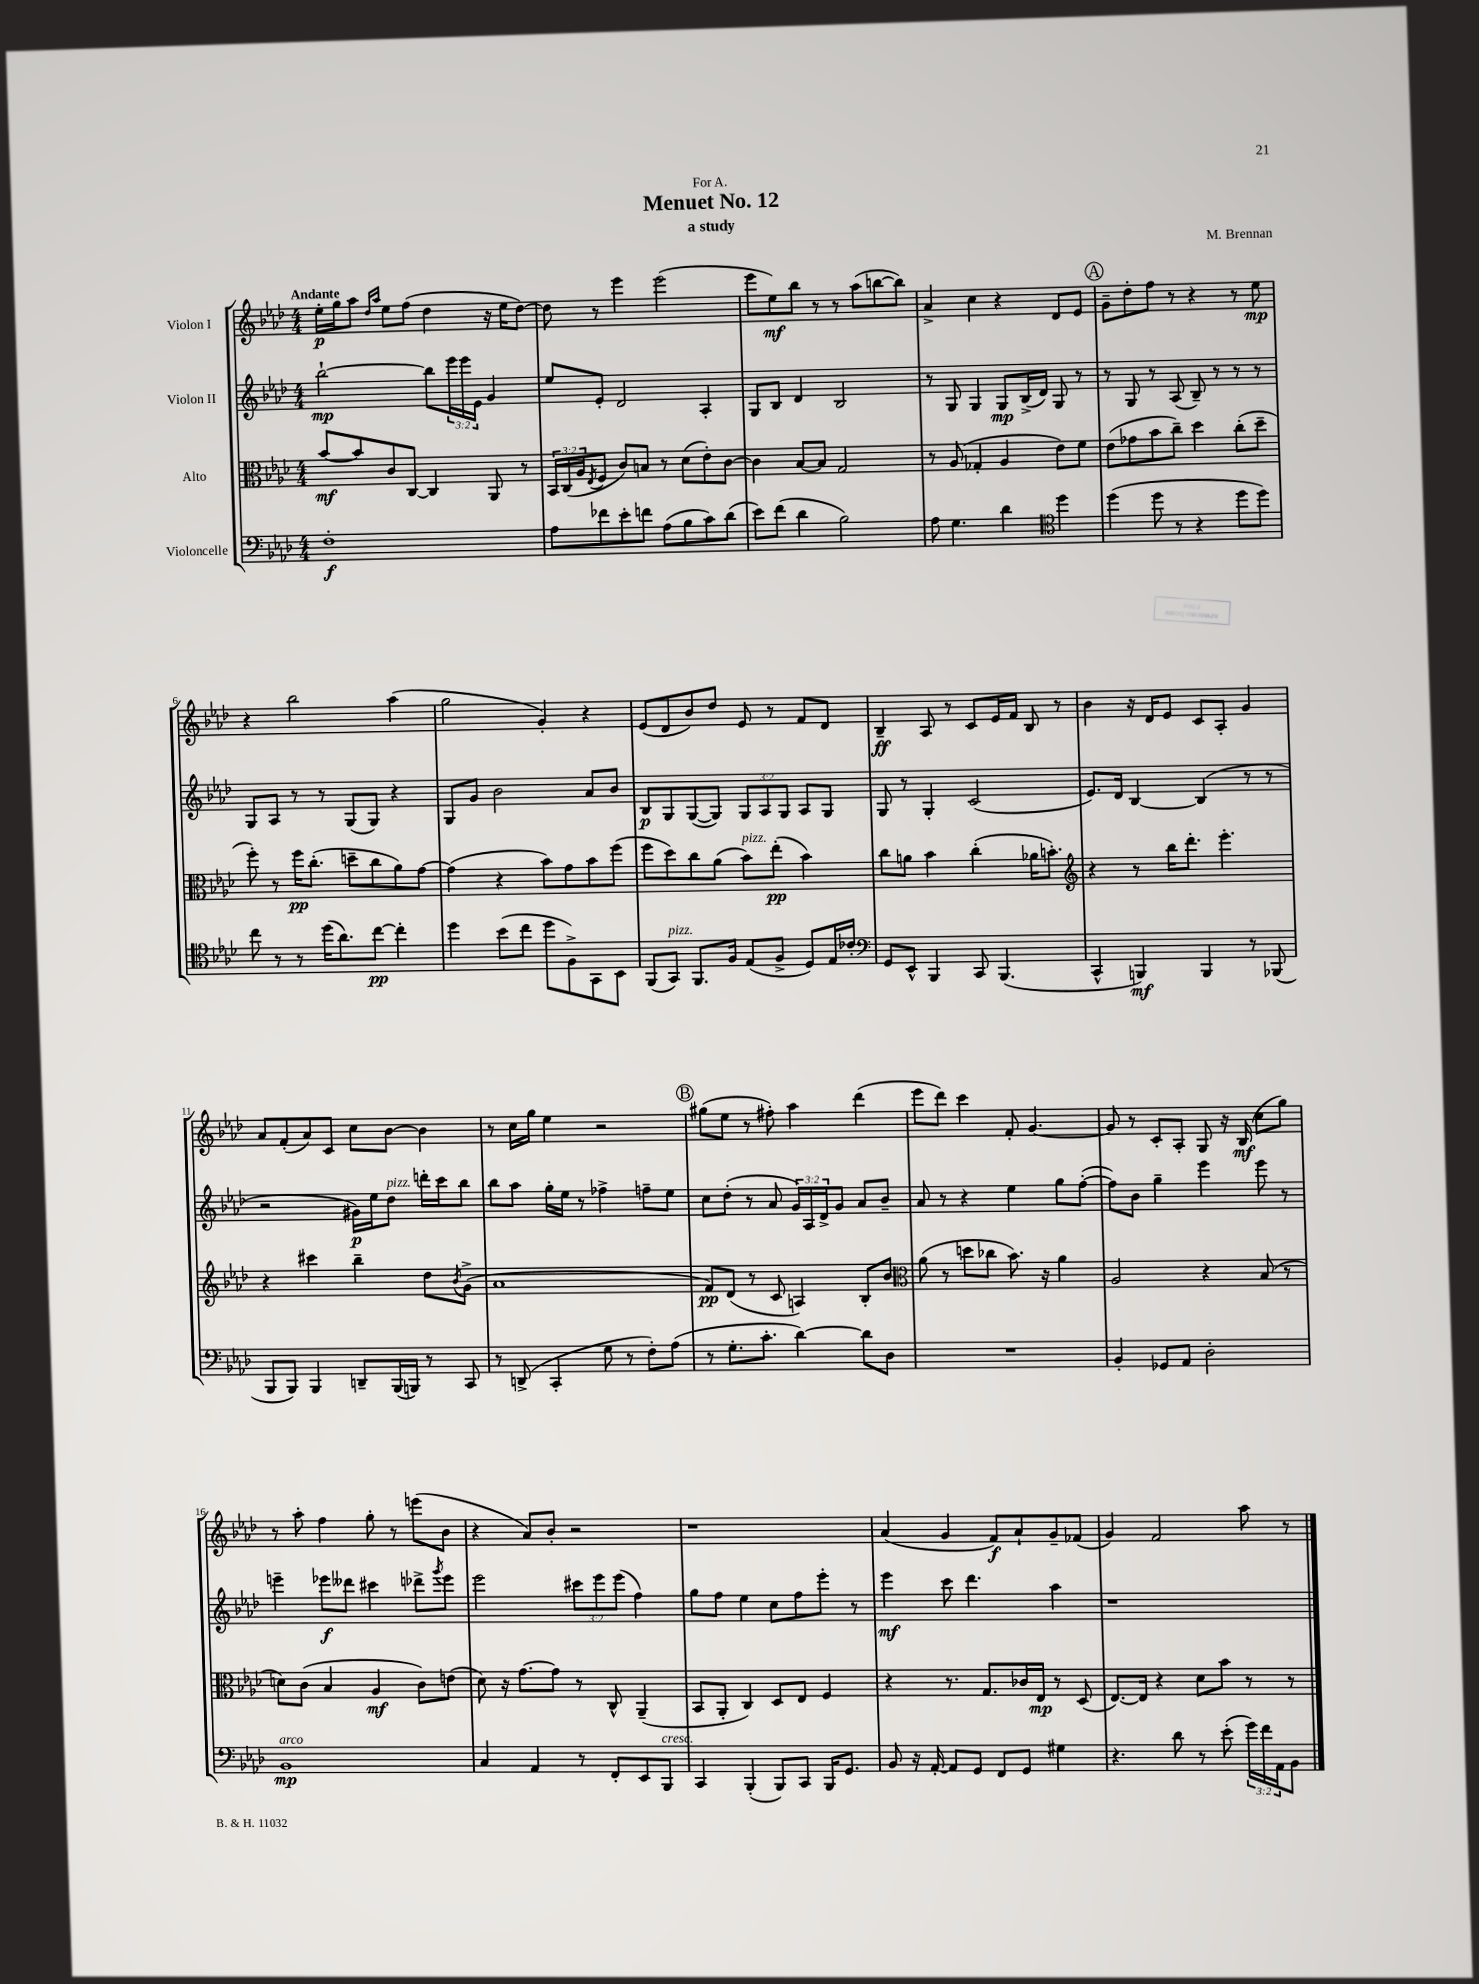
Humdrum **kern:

**kern	**kern	**kern	**kern
*staff4	*staff3	*staff2	*staff1
*clefF4	*clefC3	*clefG2	*clefG2
*k[b-e-a-d-]	*k[b-e-a-d-]	*k[b-e-a-d-]	*k[b-e-a-d-]
*M4/4	*M4/4	*M4/4	*M4/4
1F'	[8b-	[2bb-`	16ee-'
.	.	.	16gg
.	8b-]	.	8aa-
.	.	.	16qqdd-
.	.	.	16qqaa-
.	8c	.	8ee-
.	[8C	.	(8ff
.	4C]	8bb-]	4dd-
.	.	24eee-	.
.	.	24eee-	.
.	.	24e-	.
.	8AA-	4g	16r
.	.	.	16ee-
.	8r	.	[8dd-)
=	=	=	=
8A-	24BB-	8ee-	8dd-]
.	(24C	.	.
.	24A-	.	.
.	8qE-	.	.
8f-	8F	8e-'	8r
8e-'	8c)	2d-	4eee-
8f	8B	.	.
(8A-	8r	.	(2eee-
8B-	(8d-	.	.
8c)	8e-')	4A-'	.
(8d-	[8c	.	.
=	=	=	=
8e-)	4c]	8G	8eee-
(8f	.	8B-	8ee-)
4d-	[8B-	4d-	8bb-
.	8B-]	.	8r
2B-)	2G	2B-	8r
.	.	.	(8aa-
.	.	.	[8bb
.	.	.	8bb])
=	=	=	=
8A-	8r	8r	4a-^
4.G	(8A-	8G	.
.	4G-'	4G	4cc
4d-	4A-	8G	4r
.	.	(16B-^	.
.	.	16d-)	.
*clefC4	*	*	*
4dd-	8e-)	8G	8d-
.	8f	8r	8e-
=	=	=	=
(4dd-	(8e-	8r	8g~
.	8g-	8G	8dd-'
8dd-	8b-	8r	8ff
8r	8cc~)	(8A-	8r
4r	4dd-	8B-~)	4r
.	.	8r	.
8dd-	(8cc'	8r	8r
8dd-)	8dd-~	8r	8ee-
=	=	=	=
8cc	8ff')	8G	4r
8r	8r	8A-	.
8r	16ff	8r	2bb-
.	(8.cc'	.	.
(16dd-	.	8r	.
8.a-)	.	.	.
.	8dd~	(8G	.
[8cc	8cc	8G)	.
4cc']	8a-)	4r	(4aa-
.	[8g	.	.
=	=	=	=
4dd-	(4g]	8G	2gg
.	.	8g	.
(8b-	4r	2b-	.
8cc	.	.	.
8dd-	8b-)	.	4g')
8F^)	8g	.	.
8GG	8b-	8a-	4r
8BB-	(8ff	8b-	.
=	=	=	=
(8FF	8ff	8B-	(8e-
8GG)	8dd-)	8G	8d-
8.FF	8cc	([8G	8b-)
.	(8a-	8G])	8dd-
16F	.	.	.
(8E-	8b-)	12G	8e-
.	.	12A-	.
8F^	(8ee-'	.	8r
.	.	12G	.
8D-)	4b-)	8A-	8f
16E-	.	8G	8d-
16c-'	.	.	.
=	=	=	=
*clefF4	*	*	*
8GG	8cc	8G	4B-~
8EE-^^	8a	8r	.
4BBB-	4b-	4G'	8A-
.	.	.	8r
8CC	(4cc'	(2c	8c
(4.BBB-	.	.	16e-
.	.	.	16f
.	16a-	.	8B-
.	8.b')	.	.
.	.	.	8r
=	=	=	=
*	*clefG2	*	*
4CC^^	4r	8.e-)	4b-
.	.	16d-	.
4BBB)	8r	[4B-	16r
.	.	.	16d-
.	16bb-	.	8e-
.	8.ddd-'	.	.
4BBB	.	(4B-]	8c
.	4.eee-'	.	8A-'
8r	.	8r	4g
(8BBB-	.	8r	.
=	=	=	=
8BBB-	4r	2r	8a-
8BBB-)	.	.	(8f'
4BBB-	4ccc#	.	8a-)
.	.	.	8c
8DD~	4bb-~	16g#)	8cc
.	.	16ee-	.
(16BBB-	.	8dd-	[8b-
16BBB)	.	.	.
8r	8dd-	16ddd'	4b-]
.	.	16ccc	.
.	8qb-	.	.
8CC	(8g^	8bb-	.
=	=	=	=
8r	1a-	8bb-	8r
(8DD^	.	8aa-	16cc
.	.	.	16gg
4CC'	.	16gg'	4ee-
.	.	16ee-	.
.	.	8r	.
8G	.	4ff-^	2r
8r	.	.	.
8F')	.	8ff~	.
(8A-	.	8ee-	.
=	=	=	=
8r	8f)	8cc	(8gg#
8.G'	(8d-	(8dd-'	8ee-
.	8r	8r	8r
8.c'	.	.	.
.	8c	8a-	8ff#')
[4d-)	4A)	24g)	4aa-
.	.	24A-	.
.	.	24d-^	.
.	.	8g	.
8d-]	8B-'	8a-	(4ddd-
8D-	8b-	8b-~	.
=	=	=	=
*	*clefC3	*	*
1r	(8a-	8a-	8eee-
.	8r	8r	8ddd-)
.	8dd	4r	4ccc
.	8cc-	.	.
.	8.b-)	4ee-	8f'
.	.	.	[4.g
.	16r	.	.
.	4a-	8gg	.
.	.	([8ff'	.
=	=	=	=
4BB-'	2A-	8ff])	8g]
.	.	8b-	8r
8GG-	.	4gg~	8c'
8AA-	.	.	8A-'
2D-'	4r	4eee-	8G
.	.	.	16r
.	.	.	(16B-
.	(8B-	8eee-	8cc
.	8r	8r	8gg)
=	=	=	=
1BB-	8d)	4eee~	8r
.	(8c	.	8aa-'
.	4B-	8eee-	4ff
.	.	8ddd--	.
.	4A-	4ccc#	8gg'
.	.	.	8r
.	8c)	8ddd-^	(8eee
.	.	8qggg	.
.	(8e	8eee-	8b-
=	=	=	=
4C	8d-)	2eee-	4r
.	16r	.	.
.	[8.g	.	.
4AA-	.	.	8a-)
.	8g]	.	8b-'
8r	8r	12ccc#	2r
.	.	12eee-	.
8FF'	8C^^	.	.
.	.	(12eee-	.
8EE-	(4AA-~	4ff)	.
8BBB-	.	.	.
=	=	=	=
4CC	8BB-	8gg	1r
.	8AA-'	8ff	.
(4BBB-'	4C)	4ee-	.
8BBB-)	8D-	8cc	.
8CC	8E-	8ff	.
16BBB-	4F	8eee-'	.
8.GG	.	.	.
.	.	8r	.
=	=	=	=
8BB-	4r	4eee-	(4a-
16r	.	.	.
[16AA-'	.	.	.
8AA-]	8.r	8ccc	4g
8GG	.	4.ddd-	.
.	8.G	.	.
8FF	.	.	8f)
8GG	16c-	.	8a-`
.	16E-	.	.
4G#	8r	4aa-	8g~
.	(8D-	.	(8f-
=	=	=	=
4.r	[8.E-)	1r	4g)
.	16E-]	.	.
.	4r	.	2f
8d-	.	.	.
8r	8d-	.	.
(8e-'	8b-	.	.
24g)	8r	.	8aa-
24f	.	.	.
24AA-	.	.	.
8BB-	8r	.	8r
==	==	==	==
*-	*-	*-	*-
